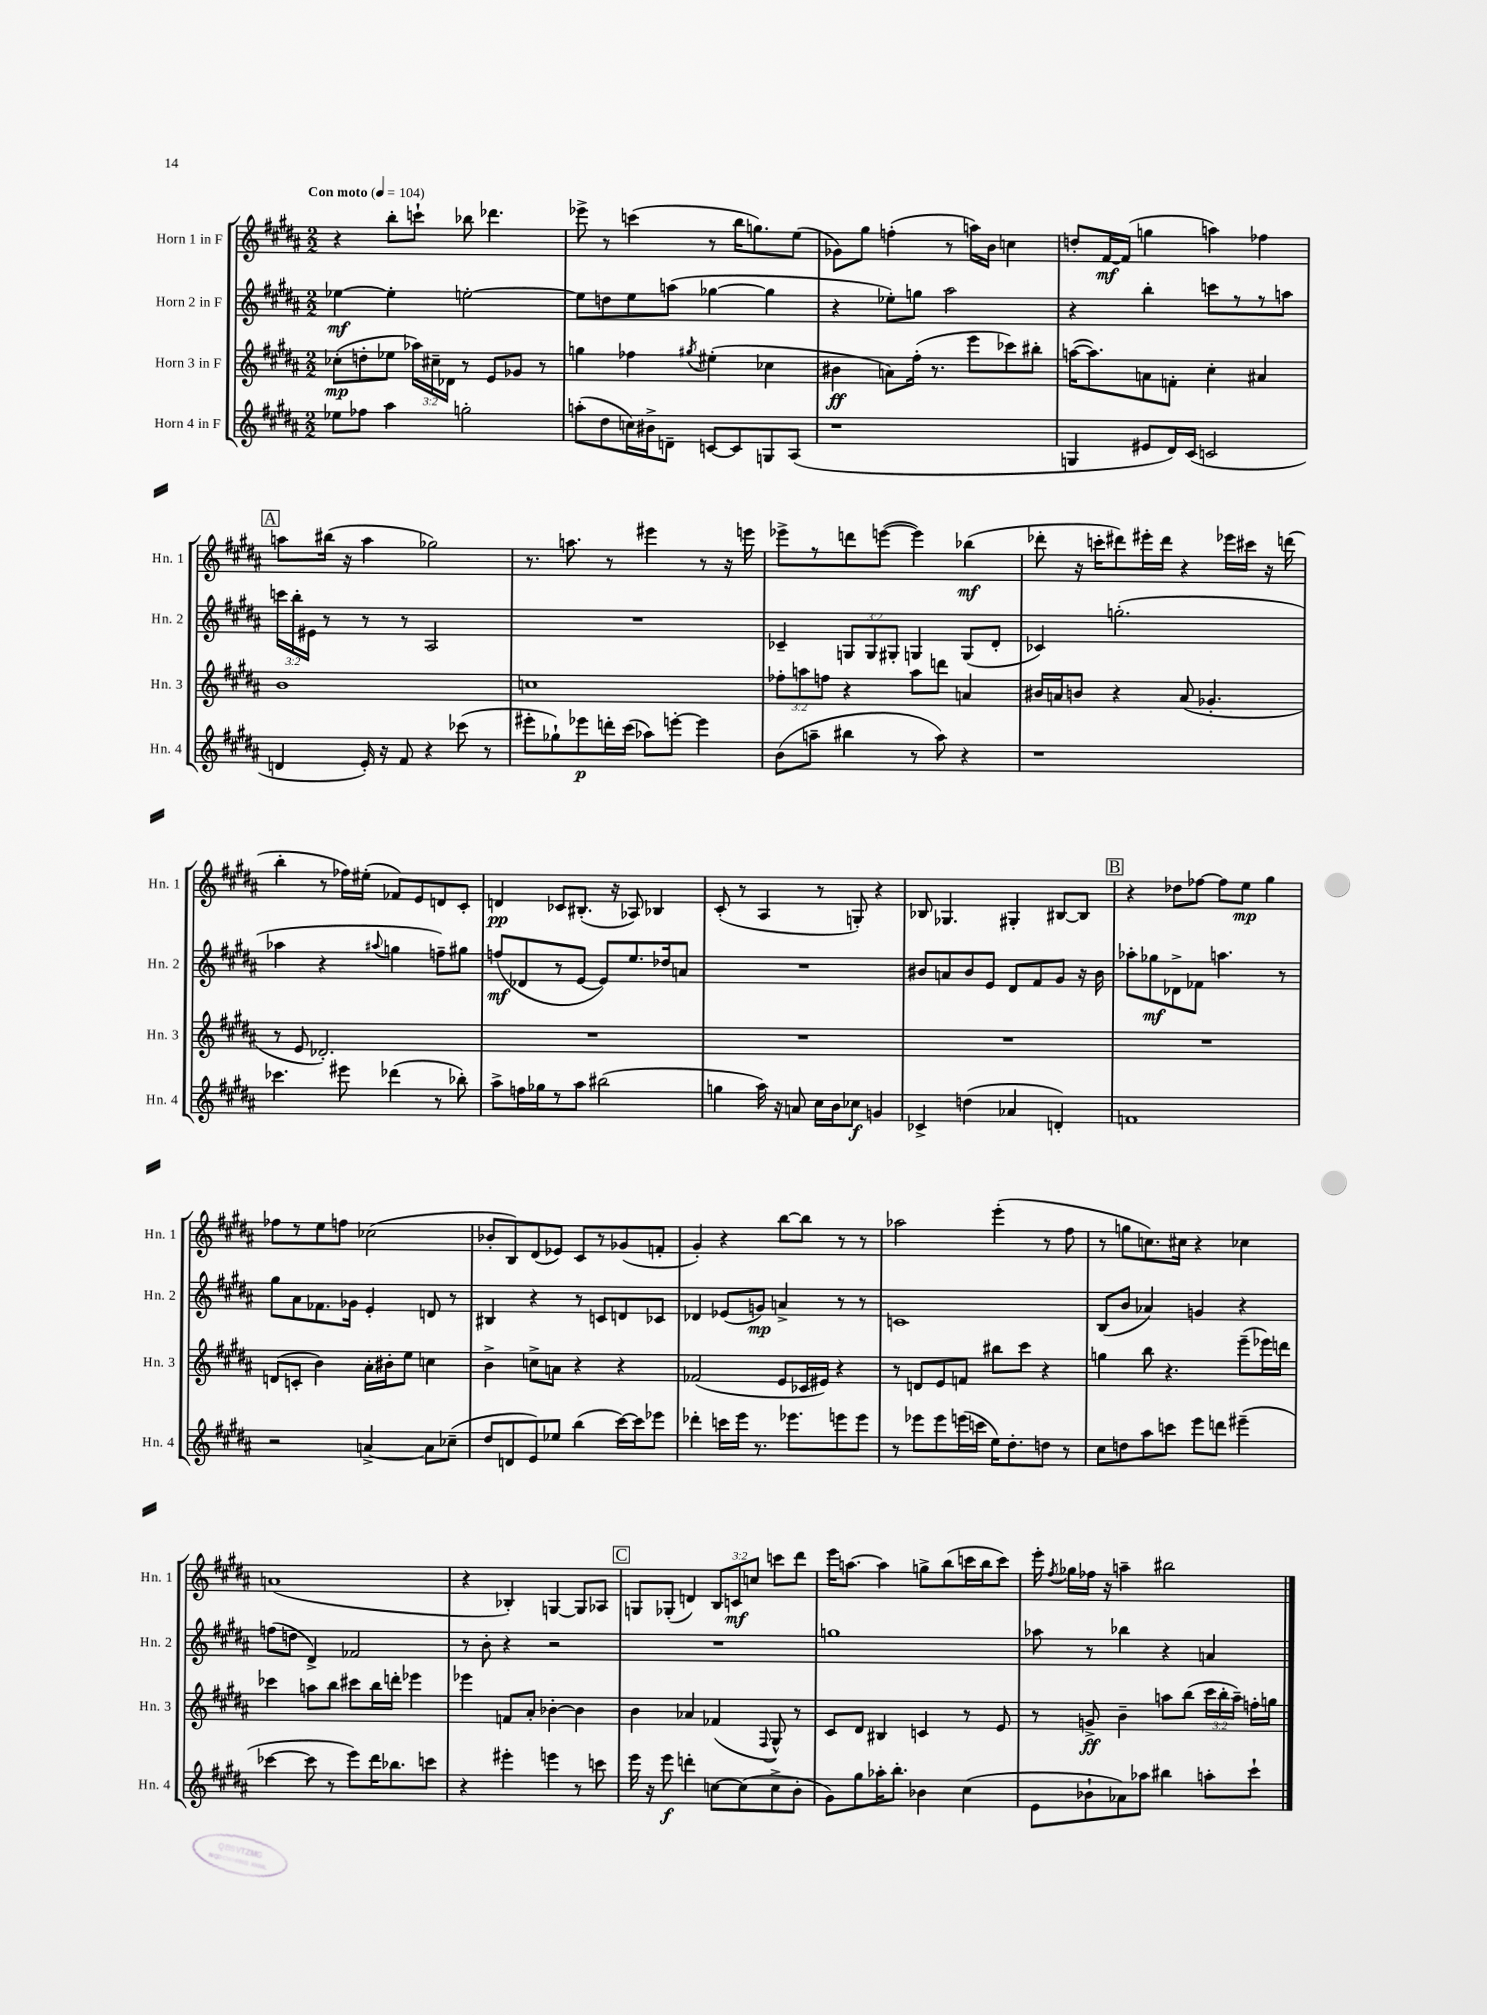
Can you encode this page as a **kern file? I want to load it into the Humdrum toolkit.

**kern	**dynam	**kern	**dynam	**kern	**dynam	**kern	**dynam
*part4	*part4	*part3	*part3	*part2	*part2	*part1	*part1
*staff4	*staff4	*staff3	*staff3	*staff2	*staff2	*staff1	*staff1
*I"Horn 4 in F	*	*I"Horn 3 in F	*	*I"Horn 2 in F	*	*I"Horn 1 in F	*
*I'Hn. 4	*	*I'Hn. 3	*	*I'Hn. 2	*	*I'Hn. 1	*
*clefG2	*	*clefG2	*	*clefG2	*	*clefG2	*
*k[f#c#g#d#a#]	*	*k[f#c#g#d#a#]	*	*k[f#c#g#d#a#]	*	*k[f#c#g#d#a#]	*
*M2/2	*	*M2/2	*	*M2/2	*	*M2/2	*
*MM104	*	*MM104	*	*MM104	*	*MM104	*
=1	=1	=1	=1	=1	=1	=1	=1
!	!	!	!	!	!	!LO:TX:a:B:t=Con moto	!
8ee-X\L	.	(8cc-X'\L	mp	[4ee-X\	mf	4r	.
8ff-X\J	.	8ddn'\	.	.	.	.	.
4aa#\	.	8ee-X\J	.	4ee-'\]	.	8bb'\L	.
.	.	24aa-X\LL)	.	.	.	8cccn`\J	.
.	.	24cc#X~\	.	.	.	.	.
.	.	24d-X\JJ	.	.	.	.	.
2ggn'\	.	8r	.	[2een'\	.	8bb-X\	.
.	.	8e/L	.	.	.	4.ddd-X\	.
.	.	8g-X/J	.	.	.	.	.
.	.	8r	.	.	.	.	.
=2	=2	=2	=2	=2	=2	=2	=2
(8aan'\L	.	4ggn\	.	8ee\L]	.	8eee-X^\	.
8dd#\	.	.	.	8ddn\	.	8r	.
16ccn\L)	.	4ff-X\	.	8ee\	.	(4cccn\	.
16b#X^\J	.	.	.	.	.	.	.
8dn~\J	.	.	.	(8aan\J	.	.	.
.	.	8qgg#X/	.	.	.	.	.
[8cn/L	.	(4ee#X'\	.	[4gg-X\	.	8r	.
8c/]	.	.	.	.	.	16bb\KL	.
.	.	.	.	.	.	8.ggn\)	.
8Gn/	.	4cc-X\	.	4gg-\]	.	.	.
(8A#/J	.	.	.	.	.	(8ee\J	.
=3	=3	=3	=3	=3	=3	=3	=3
1r	.	4b#X\	ff	4r	.	8g-X\L)	.
.	.	.	.	.	.	8gg#\J	.
.	.	8an\L)	.	8ee-X'\L)	.	(4ffn'\	.
.	.	(16ff#'\Jk	.	8ggn\J	.	.	.
.	.	8.r	.	.	.	.	.
.	.	.	.	2aa#\	.	8r	.
.	.	8eee\L	.	.	.	16aan\LL)	.
.	.	.	.	.	.	16b\JJ	.
.	.	8ccc-X\)	.	.	.	4ccn\	.
.	.	8bb#X'\J	.	.	.	.	.
=4	=4	=4	=4	=4	=4	=4	=4
4Gn/	.	([16aan\KL	.	4r	.	8ddn'/L	.
.	.	8.aa\])	.	.	.	.	.
.	.	.	.	.	.	[16f#/L	mf
.	.	.	.	.	.	(16f#/JJ]	.
8e#X/L	.	8an\	.	4bb'\	.	4ggn\	.
16d#/L)	.	8fn'\J	.	.	.	.	.
(16c#/JJ	.	.	.	.	.	.	.
2cn/	.	4cc#'\	.	8cccn\L	.	4aan\)	.
.	.	.	.	8r	.	.	.
.	.	4a#X/	.	8r	.	4ff-X\	.
.	.	.	.	8aan\J	.	.	.
!!LO:LB:g=z
!!LO:REH:place=s1:t=A
=5	=5	=5	=5	=5	=5	=5	=5
4dn/	.	1b	.	24cccn\LL	.	8aan\L	.
.	.	.	.	24bb'\	.	.	.
.	.	.	.	24e#X\JJ	.	.	.
.	.	.	.	8r	.	(16bb#X\Jk	.
.	.	.	.	.	.	16r	.
16e'/)	.	.	.	8r	.	4aa\	.
16r	.	.	.	.	.	.	.
8f#/	.	.	.	8r	.	.	.
4r	.	.	.	2A#/	.	2gg-X\)	.
(8ccc-X\	.	.	.	.	.	.	.
8r	.	.	.	.	.	.	.
=6	=6	=6	=6	=6	=6	=6	=6
8eee#X'\L	.	1ccn	.	1r	.	8.r	.
8gg-X`\)	.	.	.	.	.	.	.
.	.	.	.	.	.	8.aan\	.
8eee-X\	p	.	.	.	.	.	.
16dddn'\L	.	.	.	.	.	8r	.
(16ccc#\JJ	.	.	.	.	.	.	.
8aa-X\L)	.	.	.	.	.	4eee#X\	.
[8eeen'\J	.	.	.	.	.	.	.
4eee\]	.	.	.	.	.	8r	.
.	.	.	.	.	.	16r	.
.	.	.	.	.	.	16eeen\	.
=7	=7	=7	=7	=7	=7	=7	=7
(8b\L	.	12ff-X'\L	.	4c-X~/	.	8eee-X^\L	.
.	.	12aan\	.	.	.	.	.
8aan~\J	.	.	.	.	.	8r	.
.	.	12ffn\J	.	.	.	.	.
4bb#X\	.	4r	.	12Gn/L	.	8dddn\	.
.	.	.	.	12G/	.	.	.
.	.	.	.	.	.	([8eeen\J	.
.	.	.	.	12G#X'/J	.	.	.
8r	.	8aa\L	.	4Gn/	.	4eee\])	.
8aa\)	.	8dddn\J	.	.	.	.	.
4r	.	4an/	.	(8G/L	.	(4bb-X\	mf
.	.	.	.	8d#'/J	.	.	.
=8	=8	=8	=8	=8	=8	=8	=8
1r	.	16b#X/LL	.	4c-X/)	.	8ddd-X'\	.
.	.	16an/J	.	.	.	.	.
.	.	8bn/J	.	.	.	16r	.
.	.	.	.	.	.	16cccn'\KL	.
.	.	4r	.	(2.ggn'\	.	8ddd#X\)	.
.	.	.	.	.	.	16eee#X'\L	.
.	.	.	.	.	.	16ddd#\JJ	.
.	.	(8a/	.	.	.	4r	.
.	.	4.g-X'/	.	.	.	.	.
.	.	.	.	.	.	16eee-X\LL	.
.	.	.	.	.	.	16ccc#X\JJ	.
.	.	.	.	.	.	16r	.
.	.	.	.	.	.	(16dddn\	.
!!LO:LB:g=z
=9	=9	=9	=9	=9	=9	=9	=9
4.ccc-X\	.	8r	.	4aa-X\	.	4bb'\	.
.	.	8e/	.	.	.	.	.
.	.	2.d-X'/)	.	4r	.	8r	.
8eee#X\	.	.	.	.	.	16ff-X\LL)	.
.	.	.	.	.	.	(16ee#X'\JJ	.
.	.	.	.	8qqaa#X/	.	.	.
(4ddd-X\	.	.	.	4ggn\	.	8f-X/L)	.
.	.	.	.	.	.	8e/	.
8r	.	.	.	8ffn~\L)	.	8dn/	.
8bb-X'\)	.	.	.	8gg#X\J	.	8c#'/J	.
=10	=10	=10	=10	=10	=10	=10	=10
8aa#^\L	.	1r	.	(8ffn/L	mf	4dn/	pp
16ffn\L	.	.	.	8d-X/	.	.	.
16gg-X\J	.	.	.	.	.	.	.
8r	.	.	.	8r	.	8c-X/L	.
8aa#\J	.	.	.	[8e/J	.	(8.B#X'/J	.
(2bb#X\	.	.	.	8e/L])	.	.	.
.	.	.	.	.	.	16r	.
.	.	.	.	8.ee/	.	8A-X/)	.
.	.	.	.	.	.	4B-X/	.
.	.	.	.	16dd-X/k	.	.	.
.	.	.	.	8an/J	.	.	.
=11	=11	=11	=11	=11	=11	=11	=11
4ggn\	.	1r	.	1r	.	(8c#'/	.
.	.	.	.	.	.	8r	.
16aa#\)	.	.	.	.	.	4A#/	.
16r	.	.	.	.	.	.	.
8an/	.	.	.	.	.	.	.
16cc#\LL	.	.	.	.	.	8r	.
16b\J	.	.	.	.	.	.	.
8cc-X\J	f	.	.	.	.	8Gn'/)	.
4gn/	.	.	.	.	.	4r	.
=12	=12	=12	=12	=12	=12	=12	=12
4c-X^/	.	1r	.	8b#X/L	.	8B-X/	.
.	.	.	.	8an/	.	4.G-X/	.
(4ddn\	.	.	.	8b#/	.	.	.
.	.	.	.	8e/J	.	.	.
4a-X/	.	.	.	8d#/L	.	4G#X'/	.
.	.	.	.	8f#/	.	.	.
4dn'/)	.	.	.	8g#/J	.	[8B#X/L	.
.	.	.	.	16r	.	8B#/J]	.
.	.	.	.	16b#\	.	.	.
!!LO:REH:place=s1:t=B
=13	=13	=13	=13	=13	=13	=13	=13
1fn	.	1r	.	8aa-X'\L	.	4r	.
.	.	.	.	8gg-X\	mf	.	.
.	.	.	.	8d-X^\	.	8dd-X\L	.
.	.	.	.	8f-X\J	.	[8ff-X\J	.
.	.	.	.	4.aan\	.	8ff-\L]	.
.	.	.	.	.	.	8ee\J	mp
.	.	.	.	.	.	4gg#\	.
.	.	.	.	8r	.	.	.
!!LO:LB:g=z
=14	=14	=14	=14	=14	=14	=14	=14
2r	.	(8dn/L	.	8gg#\L	.	8ff-X\L	.
.	.	8cn'/J	.	8a#\	.	8r	.
.	.	4b\)	.	8.f-X\	.	8ee\	.
.	.	.	.	.	.	8ffn\J	.
.	.	.	.	16g-X\Jk	.	.	.
[4an^/	.	16a#'\LL	.	4e'/	.	(2cc-X\	.
.	.	16b#X'\J	.	.	.	.	.
.	.	8ee\J	.	.	.	.	.
8a\L]	.	4ccn\	.	8dn/	.	.	.
(8cc-X~\J	.	.	.	8r	.	.	.
=15	=15	=15	=15	=15	=15	=15	=15
8dd#/L	.	4b^\	.	4B#X/	.	8b-X'/L	.
8dn/	.	.	.	.	.	8B/)	.
8e/)	.	8ccn^\L	.	4r	.	(8d#/	.
8ee-X/J	.	8an\J	.	.	.	8e-X/J)	.
(4bb\	.	4r	.	8r	.	8c#/L	.
.	.	.	.	8cn/L	.	8r	.
[16ccc#\LL)	.	4r	.	8dn/	.	(8g-X/	.
16ccc#\J]	.	.	.	.	.	.	.
8eee-X\J	.	.	.	8c-X/J	.	8fn'/J	.
=16	=16	=16	=16	=16	=16	=16	=16
4ddd-X'\	.	(2f-X/	.	4d-X/	.	4g#'/)	.
16cccn\LL	.	.	.	(8e-X/L	.	4r	.
16eee\JJ	.	.	.	.	.	.	.
8.r	.	.	.	8gn/J)	mp	.	.
.	.	8e/L	.	4an^/	.	[8bb\L	.
8.eee-X\L	.	.	.	.	.	.	.
.	.	16c-X/L	.	.	.	8bb\J]	.
.	.	16e#X/JJ)	.	.	.	.	.
8eeen\	.	4r	.	8r	.	8r	.
8eee\J	.	.	.	8r	.	8r	.
=17	=17	=17	=17	=17	=17	=17	=17
8r	.	8r	.	1cn	.	2aa-X\	.
8eee-X\L	.	8dn/L	.	.	.	.	.
8eee-\	.	8e/	.	.	.	.	.
(16eeen\L	.	8fn/J	.	.	.	.	.
16cccn\JJ	.	.	.	.	.	.	.
16ee\KL)	.	8bb#X\L	.	.	.	(4eee'\	.
8.dd#'\	.	.	.	.	.	.	.
.	.	8ccc#\J	.	.	.	.	.
8ddn\J	.	4r	.	.	.	8r	.
8r	.	.	.	.	.	8ff#\	.
=18	=18	=18	=18	=18	=18	=18	=18
8cc#\L	.	4ggn\	.	(8B/L	.	8r	.
8ddn\	.	.	.	8b/J	.	8ggn\L	.
8aa#\	.	8bb\	.	4a-X/)	.	8.ccn\)	.
8cccn\J	.	4.r	.	.	.	.	.
.	.	.	.	.	.	16cc#X\Jk	.
8eee\L	.	.	.	4gn/	.	4r	.
8dddn\J	.	.	.	.	.	.	.
(4eee#X~\	.	(8eee~\L	.	4r	.	4cc-X\	.
.	.	16eee-X\L)	.	.	.	.	.
.	.	16dddn\JJ	.	.	.	.	.
!!LO:LB:g=z
=19	=19	=19	=19	=19	=19	=19	=19
[4ccc-X\	.	4ccc-X\	.	(8ffn\L	.	(1an	.
.	.	.	.	8ddn\J	.	.	.
8ccc-\]	.	8aan\L	.	4d#^/)	.	.	.
8r	.	8bb\J	.	.	.	.	.
8eee\L)	.	8ccc#X\L	.	2f-X/	.	.	.
16ddd#\K	.	16bb\L	.	.	.	.	.
8.bb-X\	.	16dddn'\JJ	.	.	.	.	.
.	.	4eee-X\	.	.	.	.	.
8cccn\J	.	.	.	.	.	.	.
=20	=20	=20	=20	=20	=20	=20	=20
4r	.	4eee-X\	.	8r	.	4r	.
.	.	.	.	8b'\	.	.	.
4eee#X'\	.	8fn/L	.	4r	.	4B-X'/)	.
.	.	8a#'/J	.	.	.	.	.
4eeen\	.	[4b-X'\	.	2r	.	[4Gn/	.
8r	.	4b-\]	.	.	.	8G/L]	.
8cccn\	.	.	.	.	.	8A-X/J	.
!!LO:REH:place=s1:t=C
=21	=21	=21	=21	=21	=21	=21	=21
16eee\	.	4b\	.	1r	.	8Gn/L	.
16r	.	.	.	.	.	.	.
8eee\	f	.	.	.	.	(8G-X'/J	.
4dddn'\	.	4a-X/	.	.	.	4dn/)	.
[8ccn\L	.	(4f-X/	.	.	.	12B/L	.
.	.	.	.	.	.	12cn/	mf
(8cc\]	.	.	.	.	.	.	.
.	.	.	.	.	.	12ccn/J	.
.	.	8qqF#/	.	.	.	.	.
8cc^\	.	8G#^^/)	.	.	.	8cccn\L	.
8b'\J	.	8r	.	.	.	8ddd#\J	.
=22	=22	=22	=22	=22	=22	=22	=22
8g#\L)	.	8c#/L	.	1ggn	.	16eee\KL	.
.	.	.	.	.	.	[8.aan\J	.
8gg#\	.	8d#/J	.	.	.	.	.
16aa-X'\K	.	4B#X/	.	.	.	4aa\]	.
8.bb'\J	.	.	.	.	.	.	.
4b-X\	.	4cn/	.	.	.	8ggn^\L	.
.	.	.	.	.	.	(8bb\	.
(4cc#\	.	8r	.	.	.	16cccn\L	.
.	.	.	.	.	.	16bb\J	.
.	.	8e/	.	.	.	8ccc\J)	.
=23	=23	=23	=23	=23	=23	=23	=23
8e\L	.	8r	.	8aa-X\	.	16eee'\	.
.	.	.	.	.	.	8qff#/	.
.	.	.	.	.	.	16gg-X\LL	.
8b-X`\	.	8gn^/	ff	8r	.	16ff-X\JJ	.
.	.	.	.	.	.	16r	.
8a-X\)	.	4b~\	.	4bb-X\	.	4aan~\	.
8aa-X\J	.	.	.	.	.	.	.
4bb#X\	.	8aan\L	.	4r	.	2bb#X\	.
.	.	(8bb\J	.	.	.	.	.
8aan'\L	.	24ccc#\LL	.	4an/	.	.	.
.	.	24bb'\	.	.	.	.	.
.	.	24aa~\JJ)	.	.	.	.	.
8ccc#`\J	.	16ffn'\LL	.	.	.	.	.
.	.	16ggn\JJ	.	.	.	.	.
==	==	==	==	==	==	==	==
*-	*-	*-	*-	*-	*-	*-	*-
